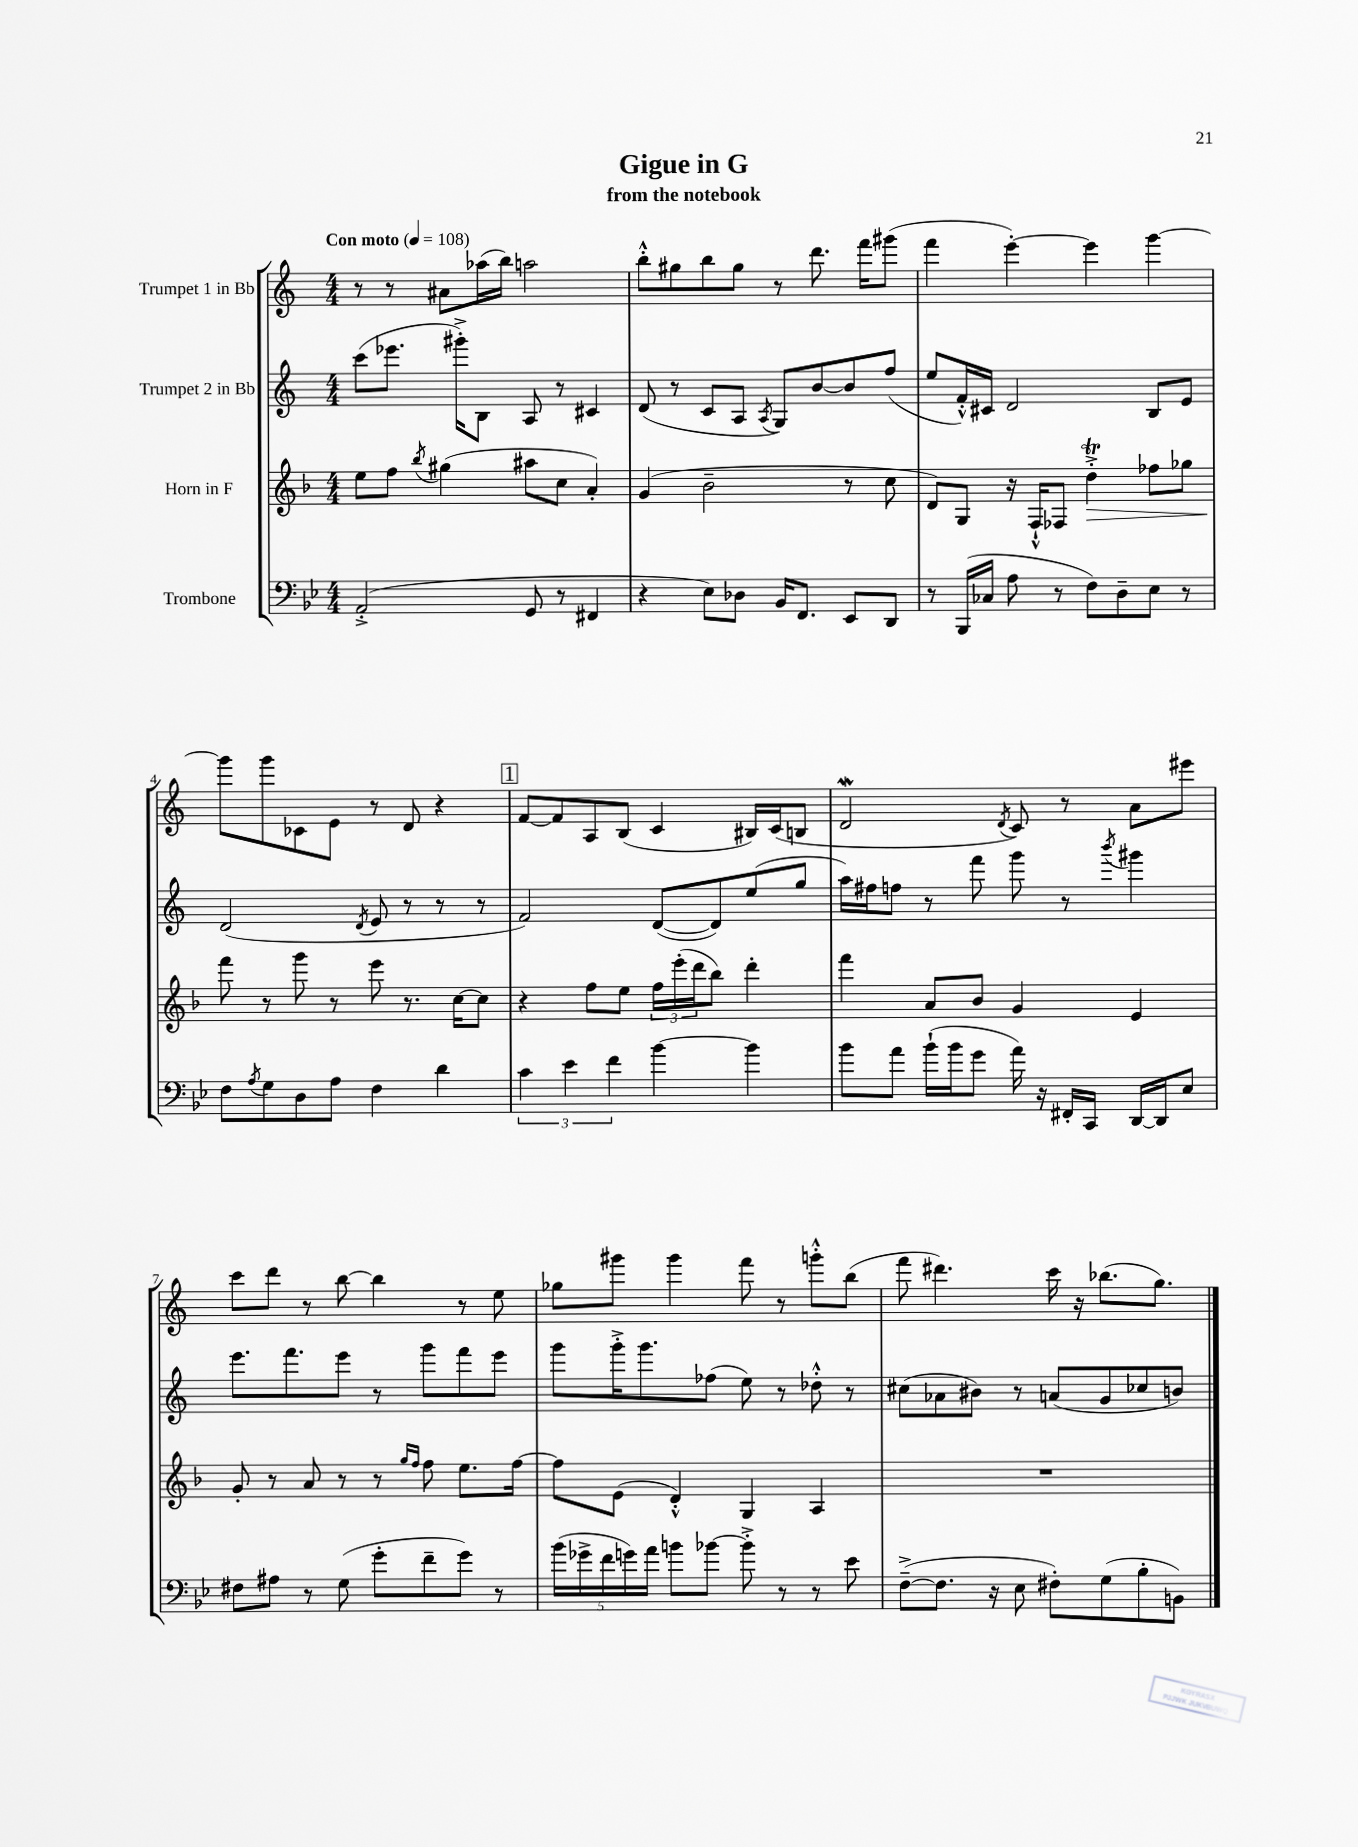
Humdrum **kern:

**kern	**kern	**kern	**kern
*staff4	*staff3	*staff2	*staff1
*clefF4	*clefG2	*clefG2	*clefG2
*k[b-e-]	*k[b-]	*k[]	*k[]
*M4/4	*M4/4	*M4/4	*M4/4
*MM108	*MM108	*MM108	*MM108
(2AA'^/	8ee\L	(8ccc\L	8r
.	8ff\J	8.eee-\J	8r
.	8qbb-/	.	.
.	(4gg#\	.	8a#\L
.	.	16ggg#'^\LK)	.
.	.	8B\J	(16aa-\L
.	.	.	16bb\JJ)
8GG/	8aa#\L	8A/	2aa\
8r	8cc\J	8r	.
4FF#/	4a'/)	4c#/	.
=	=	=	=
4r	(4g/	(8d/	8bb'^^\L
.	.	8r	8gg#\
8E-\L)	2b-~\	8c/L	8bb\
8D-\J	.	8A/J	8gg#\J
.	.	8qA/	.
16BB-/LK	.	8G/L)	8r
8.FF/J	.	.	.
.	.	[8b/	8.ddd\
8EE-/L	8r	8b/]	.
.	.	.	16fff\LK
8DD/J	8cc\	(8ff/J	(8ggg#\J
=	=	=	=
8r	8d/L)	8ee/L	4fff\
(16BBB-/LL	8G/J	16f'^^/L)	.
16C-/JJ	.	16c#/JJ	.
8A\	16r	2d/	[4eee'\)
.	16F`^^/LK	.	.
8r	8F-/J	.	.
8F\L)	4dd'^\	.	4eee\]
8D~\	.	.	.
8E-\J	8ff-\L	8B/L	[4ggg\
8r	8gg-\J	8e/J	.
=	=	=	=
8F\L	8fff\	(2d/	8ggg\]L
8qA/	.	.	.
8G\	8r	.	8ggg\
8D\	8ggg\	.	8c-\
8A\J	8r	.	8e\J
.	.	8qd/	.
4F\	8eee\	8e/	8r
.	8.r	8r	8d/
4d\	.	8r	4r
.	[16cc\LK	.	.
.	8cc\]J	8r	.
=	=	=	=
6c\	4r	2f/)	[8f/L
.	.	.	8f/]
6e-\	.	.	.
.	8ff\L	.	8A/
6f\	.	.	.
.	8ee\J	.	(8B/J
[4b-\	24ff\LL	([8d/L	4c/
.	(24eee'\	.	.
.	24ddd\J	.	.
.	8bb-\J)	8d/])	.
4b-\]	4ddd'\	(8ee/	16B#/LL)
.	.	.	(16c/J
.	.	8gg/J	8B/J
=	=	=	=
8b-\L	4fff\	16aa\LL)	2d/
.	.	16ff#\J	.
8a\J	.	8ff\J	.
(16b-`\LL	8a/L	8r	.
16b-\J	.	.	.
8g\J	8b-/J	8fff\	.
.	.	.	8qd/
16a\)	4g/	8ggg\	8c/)
16r	.	.	.
16FF#'/LL	.	8r	8r
16CC/JJ	.	.	.
.	.	8qbbb/	.
[16DD/LL	4e/	4ggg#\	8a\L
16DD/]J	.	.	.
8E-/J	.	.	8eee#\J
=	=	=	=
8F#\L	8g'/	8.eee\L	8ccc\L
8A#\J	8r	.	8ddd\J
.	.	8.fff\	.
8r	8a/	.	8r
(8G\	8r	8eee\J	[8bb\
8g'\L	8r	8r	4bb\]
.	16qqgg/LL	.	.
.	16qqff/JJ	.	.
8f~\	8ff\	8ggg\L	.
8g\J)	8.ee\L	8fff\	8r
8r	.	8eee\J	8ee\
.	[16ff\Jk	.	.
=	=	=	=
(20b-\LL	8ff\]L	8ggg\L	8gg-\L
20g-^\	.	.	.
20f\	.	.	.
.	(8e\J	16ggg'^\K	8ggg#\J
20g\)	.	.	.
.	.	8.ggg\	.
20a\JJ	.	.	.
8b\L	4d'^^/)	.	4ggg#\
[8b-\J	.	(8ff-\J	.
8b-'^\]	4G/	8ee\)	8fff\
8r	.	8r	8r
8r	4A/	8dd-'^^\	8ggg'^^\L
8e-\	.	8r	(8bb\J
=	=	=	=
([8F~^\L	1r	(8cc#\L	8fff\
8.F\]J	.	8a-\	4.ddd#\)
.	.	8b#\J)	.
16r	.	.	.
8E-\	.	8r	.
8F#'\L)	.	(8a/L	16ccc\
.	.	.	16r
(8G\	.	8g/	(8.bb-\L
8B-'\	.	8cc-/	.
.	.	.	8.gg\J)
8BB\J)	.	8b/J)	.
==	==	==	==
*-	*-	*-	*-
